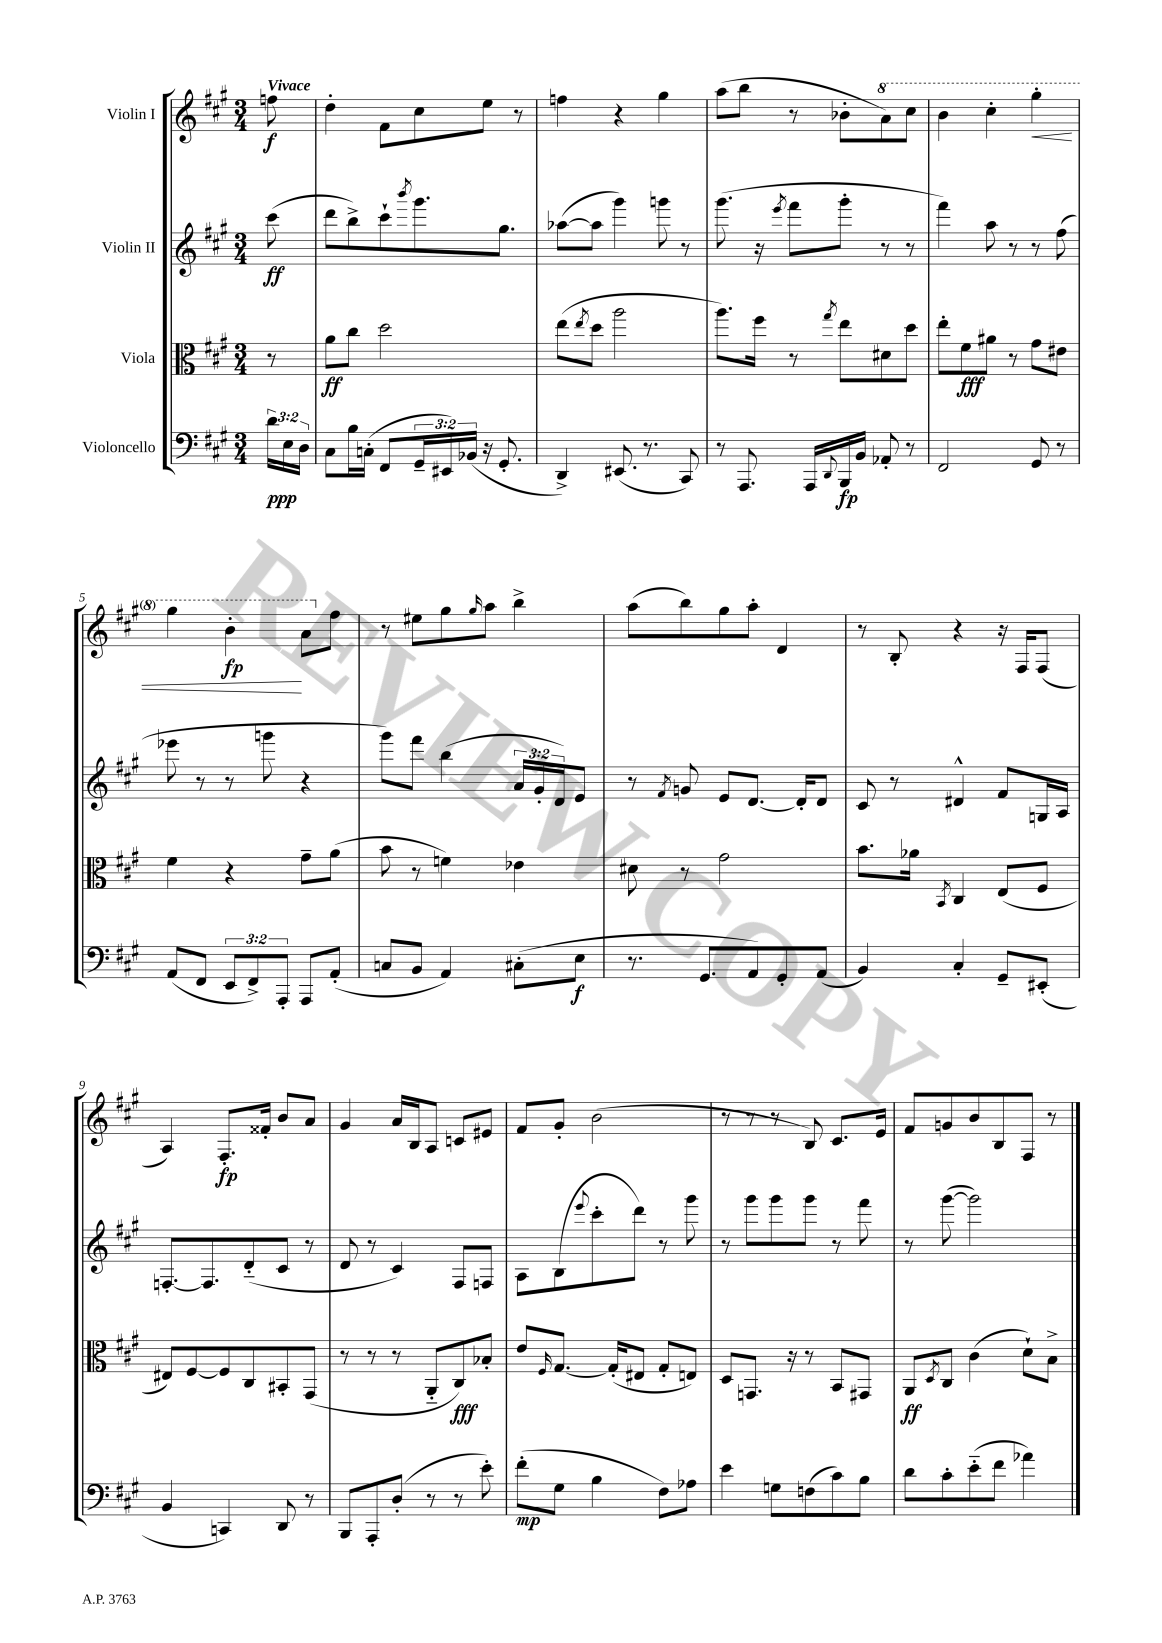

**kern	**kern	**kern	**kern
*staff4	*staff3	*staff2	*staff1
*clefF4	*clefC3	*clefG2	*clefG2
*k[f#c#g#]	*k[f#c#g#]	*k[f#c#g#]	*k[f#c#g#]
*M3/4	*M3/4	*M3/4	*M3/4
24d	8r	(8ccc#	8ff
24E	.	.	.
24D	.	.	.
=	=	=	=
8C#	8a	8ddd	4dd'
16B	8cc#	8bb^)	.
(16C'	.	.	.
8FF#	2dd	8ccc#`	8f#
.	.	8qbbb	.
24GG#~	.	8.ggg#	8cc#
24EE#)	.	.	.
(24BB-	.	.	.
16r	.	.	8ee
8.GG#'	.	8.gg#	.
.	.	.	8r
=	=	=	=
4DD^)	(8ee	([8aa-	4ff
.	8qee	.	.
.	8dd	8aa-]	.
(8.EE#	2aa	4ggg#)	4r
8.r	.	.	.
.	.	8ggg	4gg#
8CC#)	.	8r	.
=	=	=	=
8r	8.aa)	(8.ggg#	(8aa
8.AAA	.	.	8bb
.	16ff#	16r	.
.	.	8qeee	.
.	8r	8fff#	8r
16AAA	.	.	.
8qqDD	8qgg#	.	.
16BBB	8ee	8ggg#'	8b-'
16BB	.	.	.
8AA-'	8d#	8r	8aa)
8r	8dd	8r	8ccc#
=	=	=	=
2FF#	8ee'	4fff#)	4bb
.	8f#	.	.
.	8a#	8aa	4ccc#'
.	8r	8r	.
8GG#	8g#	8r	4ggg#'
8r	8e#	(8ff#	.
=	=	=	=
(8AA	4f#	8eee-	4ggg#
8FF#	.	8r	.
12EE	4r	8r	4bb'
12FF#^)	.	.	.
.	.	8ggg	.
12AAA'	.	.	.
8AAA	8g#~	4r	8aa
(8AA'	(8a	.	8ff#
=	=	=	=
8C	8b	8ggg#)	8r
8BB	8r	8fff#	8ee#
4AA)	4f)	(4bb	8gg#
.	.	.	16qqgg#
.	.	.	8aa
(8C#'	4e-	24a	4bb^
.	.	24g#'	.
.	.	24d)	.
8E	.	8e	.
=	=	=	=
8.r	8d#	8r	(8aa
.	.	8qf#	.
.	8r	8g	8bb)
8.GG#	.	.	.
.	2g#	8e	8gg#
8AA)	.	[8.d	8aa'
8GG#'	.	.	4d
.	.	16d']	.
(8AA	.	8d	.
=	=	=	=
4BB)	8.b	8c#	8r
.	.	8r	8B'
.	16a-	.	.
.	8qBB	.	.
4C#'	4C#	4d#^^	4r
8GG#~	(8E	8f#	16r
.	.	.	16F#
(8EE#'	8F#	16G	(8F#
.	.	16A	.
=	=	=	=
4BB	8E#)	[8.F'	4A)
.	[8F#	.	.
.	.	8.F]	.
4CC)	8F#]	.	8.F#'
.	8C#	(8d'~	.
.	.	.	16f##'
8DD	8BB#'	8c#	8b
8r	(8GG#	8r	8a
=	=	=	=
8BBB	8r	8d	4g#
8AAA'	8r	8r	.
(8D'	8r	4c#)	16a
.	.	.	16B
8r	8AA'~	.	8A
8r	8C#)	8F#	8c
8e')	8B-'	8F	8e#
=	=	=	=
(8f#'	8e	8A	8f#
.	16qqF#	.	.
8G#	[8.G#	(8B	8g#'
.	.	8qqeee	.
4B	.	8ccc#'	(2b
.	(16G#']	.	.
.	8E#	8ddd)	.
8F#)	8G#'	8r	.
8A-	8E)	8ggg#	.
=	=	=	=
4e	8D	8r	8r
.	8.GG	8ggg#	8r
8G	.	8ggg#	8r
.	16r	.	.
(8F	8r	8ggg#	8B)
8c#)	8BB	8r	8.c#
8B	8GG#	8fff#	.
.	.	.	16e
=	=	=	=
8d	8AA	8r	8f#
.	8qD	.	.
8c#'	8C#	([8ggg#	8g
(8e'~	(4c#	2ggg#])	8b
8f#	.	.	8B
4a-)	8d`)	.	8F#
.	8B^	.	8r
==	==	==	==
*-	*-	*-	*-
